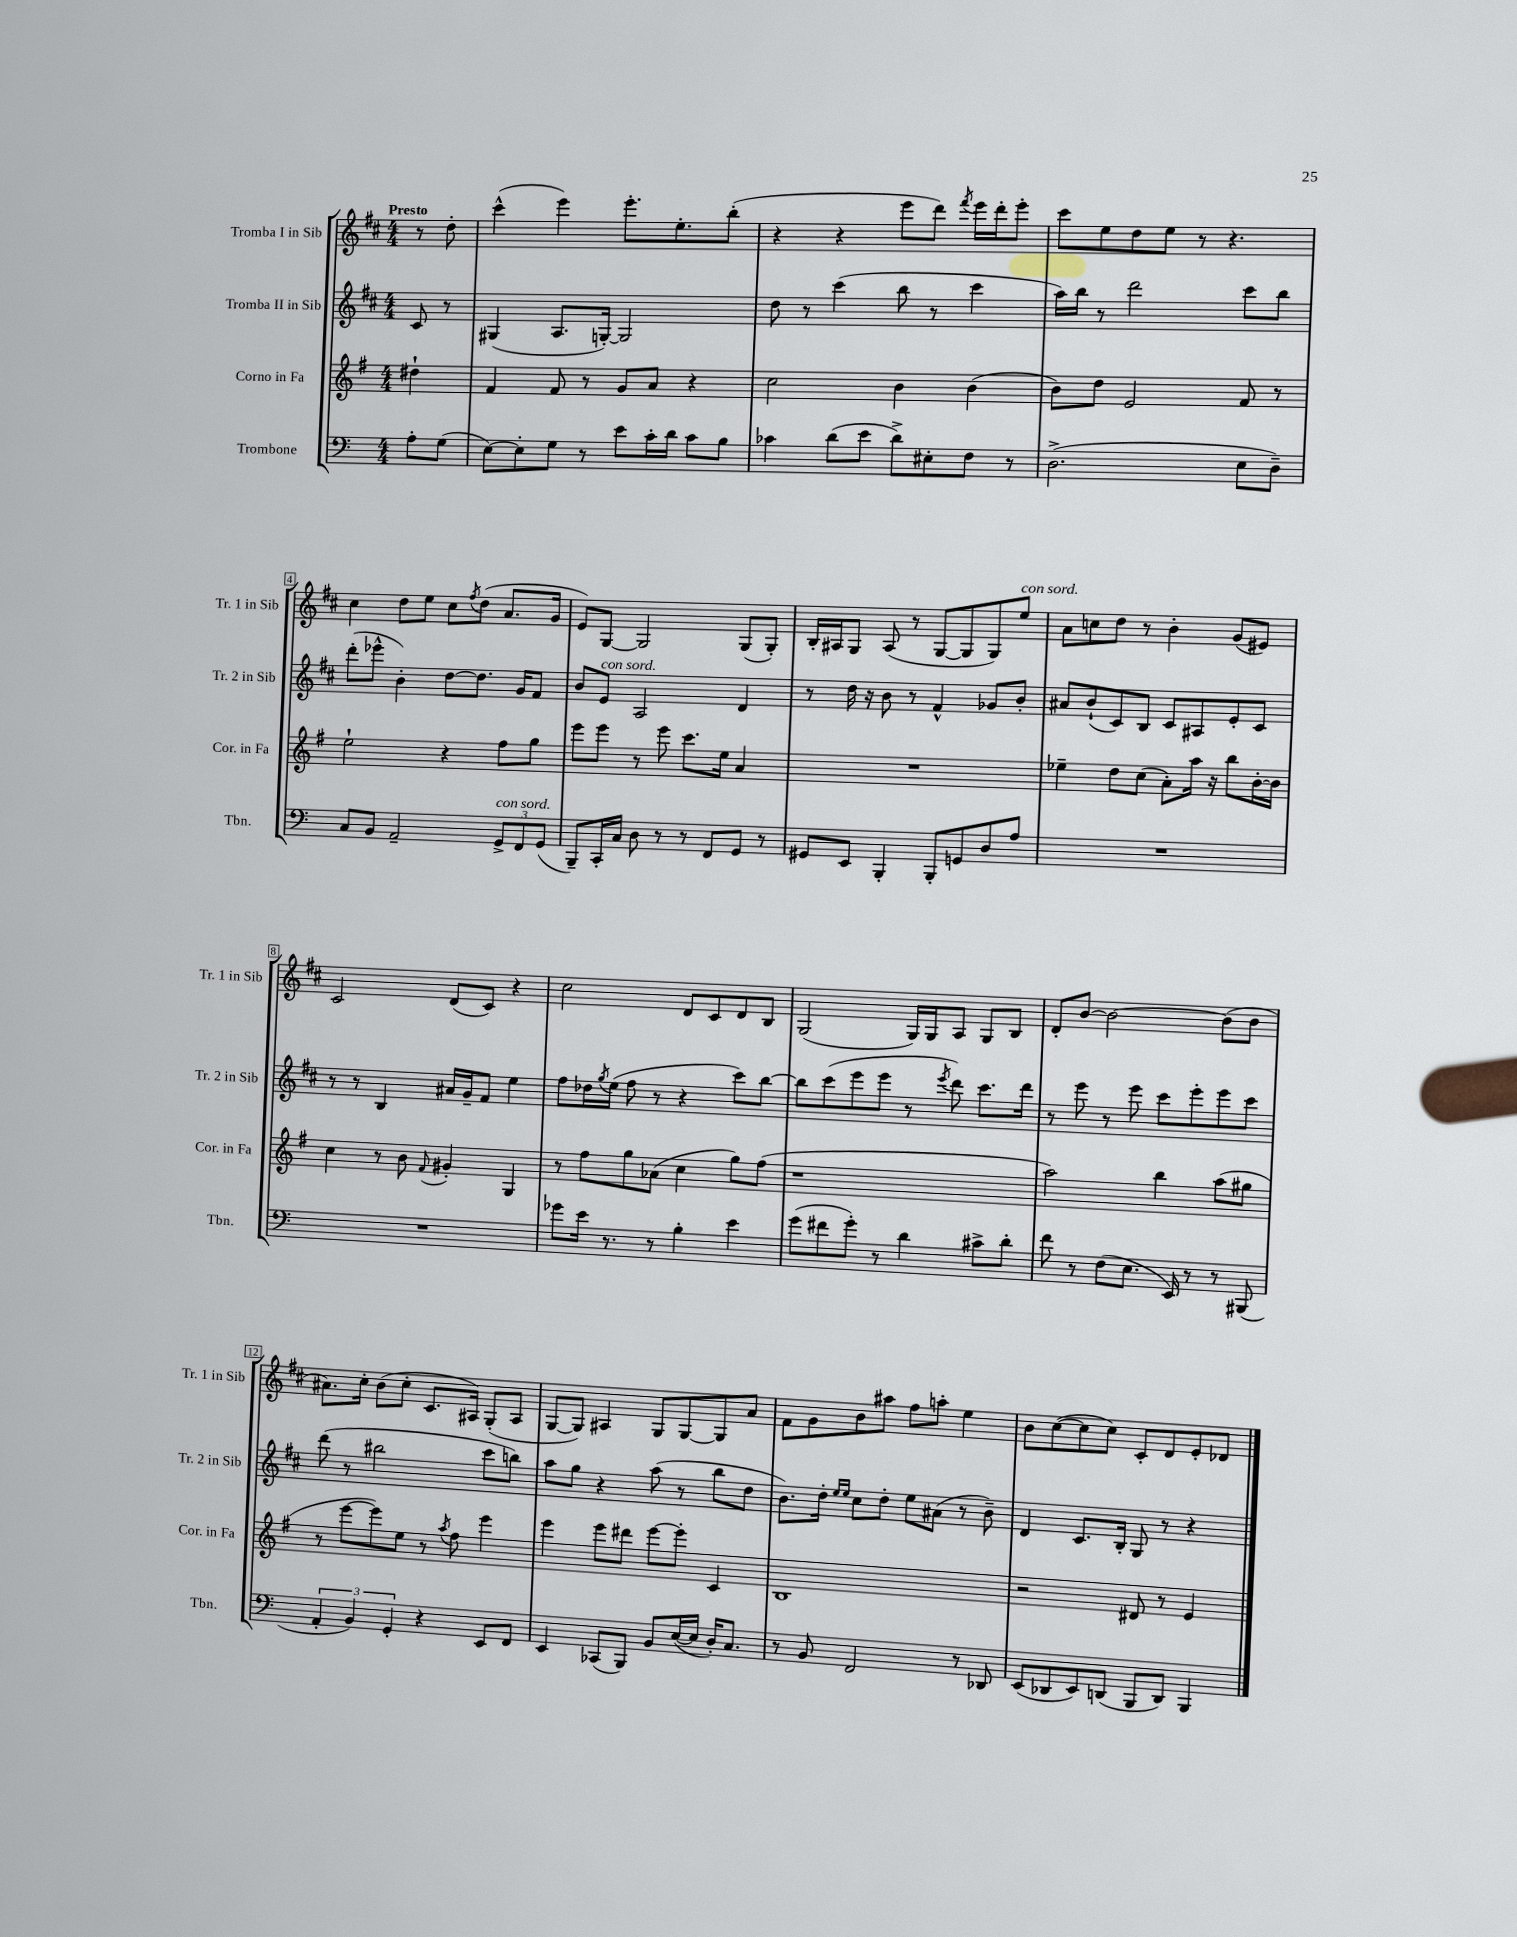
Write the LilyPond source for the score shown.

<<
\new StaffGroup <<
\new Staff = "s0" \with { instrumentName = "Tromba I in Sib" shortInstrumentName = "Tr. 1 in Sib" } {
    \clef treble \key d \major \numericTimeSignature \time 4/4 \partial 4 \tempo "Presto"
    r8 d''8-. |
    cis'''4-^( e'''4) e'''8.-. e''8.-. b''8-.( |
    r4 r4 e'''8 d'''8) \acciaccatura { fis'''8 } e'''16 d'''16-. e'''8-. |
    cis'''8 e''8 d''8 e''8 r8 r4. |
    cis''4 d''8 e''8 cis''8 \acciaccatura { fis''8 } d''8( a'8. g'16 |
    e'8) g8~ g2 g8( g8-.) |
    b16-. ais16 g8 ais8( r8 g8~ g8 g8) e''8^\markup { \italic "con sord." } |
    a'8 c''8 d''8 r8 b'4-. g'8( eis'8) |
    cis'2 d'8( cis'8) r4 |
    cis''2 d'8 cis'8 d'8 b8 |
    g2( g16) g16 a8 g8 b8 |
    d'8-. b'8~ b'2~ b'8( b'8 |
    ais'8.) cis''16-. b'8( cis''8-. cis'8. ais16) g8-.( ais8 |
    g8~ g8) ais4 g8 g8~ g8 a'8 |
    fis'8 g'8 b'8 ais''8 fis''8 a''8-. e''4 |
    b'8 cis''8~( cis''8 cis''8) cis'8-. d'8 e'8-. des'8 \bar "|." |
}
\new Staff = "s1" \with { instrumentName = "Tromba II in Sib" shortInstrumentName = "Tr. 2 in Sib" } {
    \clef treble \key d \major \numericTimeSignature \time 4/4 \partial 4
    cis'8 r8 |
    gis4( a8. g16~-.) g2 |
    d''8 r8 cis'''4( b''8 r8 cis'''4 |
    a''16) b''16 r8 d'''2 cis'''8 b''8 |
    d'''8-.( ees'''8-^ b'4-.) d''8~ d''8. g'16 fis'8 |
    b'8 e'8^\markup { \italic "con sord." } a2 d'4 |
    r8 d''16 r16 b'8 r8 fis'4-^ ges'8 b'8-. |
    ais'8 b'8-!( cis'8) b8 cis'8 ais8 e'8-. cis'8 |
    r8 r8 b4 ais'16 g'16-- fis'8 e''4 |
    fis''8 des''16 \acciaccatura { g''8 } e''16( fis''8 r8 r4 cis'''8) b''8~ |
    b''8 cis'''8( e'''8 e'''8 r8 \acciaccatura { e'''8 } d'''8) cis'''8. d'''16 |
    r8 e'''8 r8 e'''8 cis'''8 e'''8-. e'''8 cis'''8 |
    d'''8( r8 bis''2 cis'''8 b''8) |
    a''8 g''8 r4 a''8( r8 b''8 d''8 |
    b'8.) d''16-. \grace { e''16 e''16 } cis''8 d''8-. e''8 ais'8( r8 b'8--) |
    d'4 cis'8. b16-. g8 r8 r4 \bar "|." |
}
\new Staff = "s2" \with { instrumentName = "Corno in Fa" shortInstrumentName = "Cor. in Fa" } {
    \clef treble \key g \major \numericTimeSignature \time 4/4 \partial 4
    dis''4-! |
    fis'4 fis'8 r8 g'8 a'8 r4 |
    c''2 b'4 b'4( |
    b'8) d''8 e'2 fis'8 r8 |
    e''2-! r4 fis''8 g''8 |
    e'''8 e'''8 r8 e'''8 c'''8. e''16 a'4 |
    R1 |
    ees''4-- d''8 c''8( a'8-.) a''16 r16 b''8 b'16~-. b'16 |
    c''4 r8 b'8 \appoggiatura { fis'8 } gis'4-. g4 |
    r8 fis''8 g''8 aes'8( c''4 g''8) fis''8( |
    r1 |
    a''2) b''4 a''8( gis''8 |
    r8 e'''8~ e'''8) e''8 r8 \acciaccatura { a''8 } fis''8 e'''4 |
    e'''4 e'''8 dis'''8 e'''8~ e'''8-. c'4 |
    b1 |
    r2 dis'8 r8 e'4 \bar "|." |
}
\new Staff = "s3" \with { instrumentName = "Trombone" shortInstrumentName = "Tbn." } {
    \clef bass \key c \major \numericTimeSignature \time 4/4 \partial 4
    a8-. g8( |
    e8~) e8-. g8 r8 e'8 c'16-. d'16 c'8 b8 |
    ces'4 d'8( e'8 d'8->) eis8-. f8 r8 |
    d2.->( e8 d8--) |
    c8 b,8 a,2-- \tuplet 3/2 { g,8->^\markup { \italic "con sord." } f,8 g,8( } |
    b,,8--) c,16-. c16 d8 r8 r8 f,8 g,8 r8 |
    gis,8 e,8 b,,4-. b,,8-. g,8 d8 a8 |
    R1 |
    R1 |
    ges'8 e'16 r8. r8 b4-. e'4 |
    g'8( fis'8 g'8-.) r8 d'4 cis'8-> d'8-. |
    f'8 r8 f8( e8. e,16) r8 r8 bis,,8( |
    \tuplet 3/2 { a,4-. b,4) g,4-. } r4 e,8 f,8 |
    e,4 ces,8( b,,8) b,8 e16~( e16 d16-.) c8. |
    r8 b,8 f,2 r8 des,8 |
    e,8( des,8 e,8) d,8( b,,8 d,8) b,,4 \bar "|." |
}
>>
>>
\layout { \context { \Score \override BarNumber.stencil = #(make-stencil-boxer 0.1 0.3 ly:text-interface::print) } }
